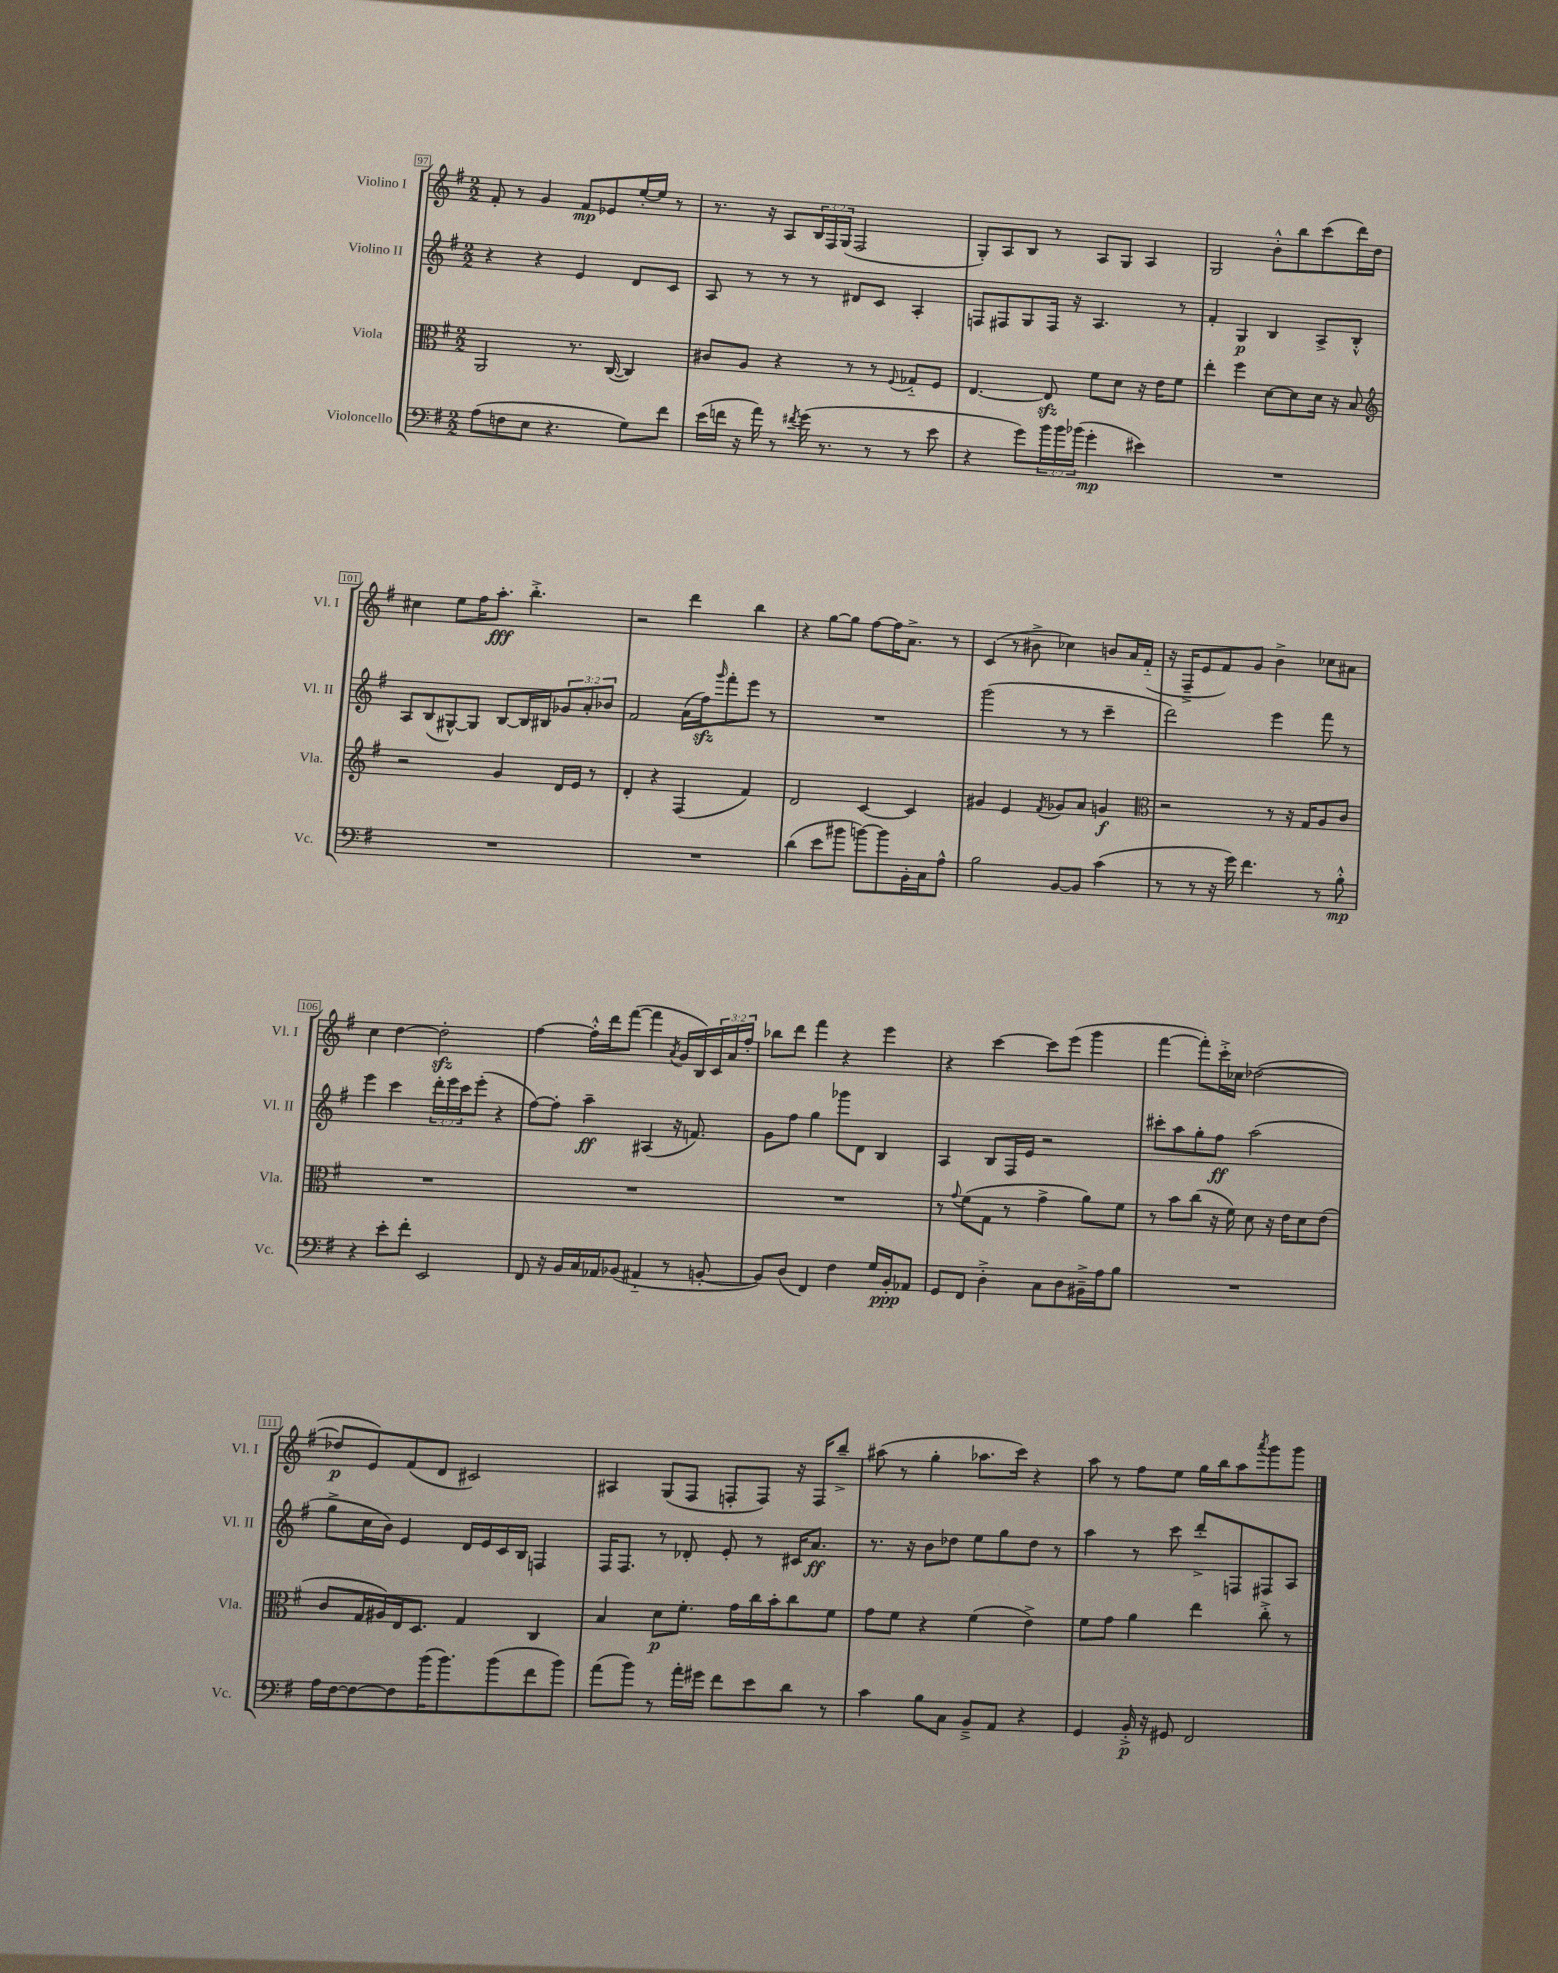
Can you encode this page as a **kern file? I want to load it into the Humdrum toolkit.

**kern	**kern	**kern	**kern
*staff4	*staff3	*staff2	*staff1
*clefF4	*clefC3	*clefG2	*clefG2
*k[f#]	*k[f#]	*k[f#]	*k[f#]
*M2/2	*M2/2	*M2/2	*M2/2
(8A	2AA	4r	8f#'
8F	.	.	8r
8E	.	4r	4g
4.r	.	.	.
.	8.r	4e	8f#
.	.	.	8e-
.	([16C	.	.
8G)	4C])	8d	[16ee'
.	.	.	16ee]
8f#	.	8c	8r
=	=	=	=
(16e	8c#	8A	8.r
16f	.	.	.
16r	8A	8r	.
16a)	.	.	16r
8r	4r	8r	8A
8qf#	.	.	.
(16g	.	8r	24B
.	.	.	24F#
8.r	.	.	.
.	.	.	(24G
.	8r	8d#	2F#
8r	8r	8c	.
.	8qqF#	.	.
8r	8G-'~	4A'	.
8e	8F#	.	.
=	=	=	=
4r	[4.E	8F	8G')
.	.	8F#	8A
8g)	.	8G	8B
24b	8E]	16F#	8r
24b	.	.	.
.	.	16r	.
(24b-	.	.	.
4g'	8f#	4.A	8A
.	8d	.	8G
4e#)	16r	.	4A
.	16e	.	.
.	8f#	8r	.
=	=	=	=
1r	4ee'	4f#'	2G
.	4ff#	4G	.
.	[8d	4B	8b'^^
.	8d]	.	8bb
.	16d	8A^	(8ccc
.	16r	.	.
.	8B	8B'^^	16ddd)
.	.	.	16dd
=	=	=	=
*	*clefG2	*	*
1r	2r	8A	4cc#
.	.	(8B	.
.	.	[8G#^^)	8ee
.	.	8G#]	16ff#
.	.	.	8.aa'
.	4g	[8B	.
.	.	16B]	4.bb'^
.	.	16B#	.
.	16d	12g-	.
.	16e	.	.
.	.	12a'	.
.	8r	.	.
.	.	12b-	.
=	=	=	=
1r	4d'	2f#	2r
.	4r	.	.
.	(4F#	(16a	4ddd
.	.	16ff#)	.
.	.	16qqggg	.
.	.	8fff#'	.
.	4f#)	8eee	4bb
.	.	8r	.
=	=	=	=
(4d	2d	1r	4r
8e	.	.	[8gg
8b#	.	.	8gg]
[8b)	[4c	.	[8ff#
8b]	.	.	16ff#]
.	.	.	8.a^
16BB'	4c]	.	.
16C	.	.	.
8A^^	.	.	8r
=	=	=	=
2B	4g#	(2ggg	(4c
.	4e	.	8r
.	.	.	8b#^
.	8qf#	.	.
[8BB	8g-	8r	4cc-)
8BB]	8a	8r	.
(4c	4g	4ccc~	8b
.	.	.	16a
.	.	.	(16f#'~
=	=	=	=
*	*clefC3	*	*
8r	2r	2ddd)	16r
.	.	.	16F#~^
8r	.	.	8e
16r	.	.	8f#)
16g)	.	.	.
4.f#	.	.	8g
.	8r	4eee	4b^
.	16r	.	.
.	16G	.	.
8r	8A	8fff#	8cc-
8B'^^	8c	8r	8a#
=	=	=	=
4r	1r	4eee	4cc
8e'	.	4ccc	[4dd
8f#'	.	.	.
2EE	.	24ddd'	2dd']
.	.	24eee	.
.	.	24ccc	.
.	.	(8eee'	.
.	.	4r	.
=	=	=	=
8FF#	1r	[8ff#)	[4ff#
16r	.	8ff#']	.
16BB	.	.	.
16C	.	4aa~	16ff#'^^]
16AA-	.	.	16ddd
(8BB-	.	.	([8fff#
4AA#'~	.	(4A#	4fff#]
.	.	.	8qa
8r	.	16r	16g
.	.	8.f)	16B)
[8BB'	.	.	24c
.	.	.	24a
.	.	.	24ff#'
=	=	=	=
8BB])	1r	8g	8bb-
(8D	.	8ff#	8ddd
4FF#)	.	4gg	4fff#
4F#	.	8ggg-	4r
.	.	8d	.
16G	.	4B	4eee
16BB'	.	.	.
8AA-	.	.	.
=	=	=	=
8GG	8r	4A	4r
.	8qqg	.	.
8FF#	(8f#	.	.
4D'^	8G	8B	[4ccc
.	8r	16F#	.
.	.	16e	.
8C	4g^	2r	8ccc]
8D	.	.	(8eee
16BB#~^	8a)	.	4ggg
16A	.	.	.
8B	8f#	.	.
=	=	=	=
1r	8r	8ccc#'	[4fff#
.	8b	8aa	.
.	(8cc	8gg'	8fff#'])
.	16r	8ff#	16ccc'^
.	16f#)	.	16cc-
.	8d	(2aa	([2dd-
.	16r	.	.
.	16e	.	.
.	8d	.	.
.	(8e	.	.
=	=	=	=
16A	8c	8gg^	8dd-]
[16F#	.	.	.
8F#_	16G	16cc	8e)
.	16A#)	16b)	.
8F#]	16E	4e	(8f#
.	8.D	.	.
(16b	.	.	8d
8.b)	.	.	.
.	4G	16d	2c#)
.	.	16e	.
(8b	.	16c	.
.	.	16B	.
8f#	4C	4F	.
8b)	.	.	.
=	=	=	=
(8a	4B	16F#	4A#
.	.	8.F#	.
8b)	.	.	.
8r	8d	8r	(8G
16a'	8.f#'	8d-'	8F#
16g#	.	.	.
8f#	.	8e'	8F'
.	16g	.	.
8e	16cc	8r	8F)
.	16b'	.	.
8d	8cc	16c#	16r
.	.	8.a	16F
8r	8f#	.	8bb~^
=	=	=	=
4c	8g	8.r	(8aa#
.	8f#	.	8r
.	.	16r	.
8B	4r	8b	4gg'
8C	.	8dd-	.
8BB~^	(4f#	8ee	8.aa-
8AA	.	8gg	.
.	.	.	16ccc)
4r	4e^)	8dd-	4r
.	.	8r	.
=	=	=	=
4GG	8f#	4aa	8aa
.	8g	.	8r
16BB'^	4a	8r	8ff#
16r	.	.	.
8GG#	.	8ccc	8ee
2FF#	4ee	8ddd'^	16gg
.	.	.	16bb
.	.	8F	8aa
.	.	.	8qaaa
.	8cc'^	8F#	8ggg
.	8r	8A	8ggg
==	==	==	==
*-	*-	*-	*-
